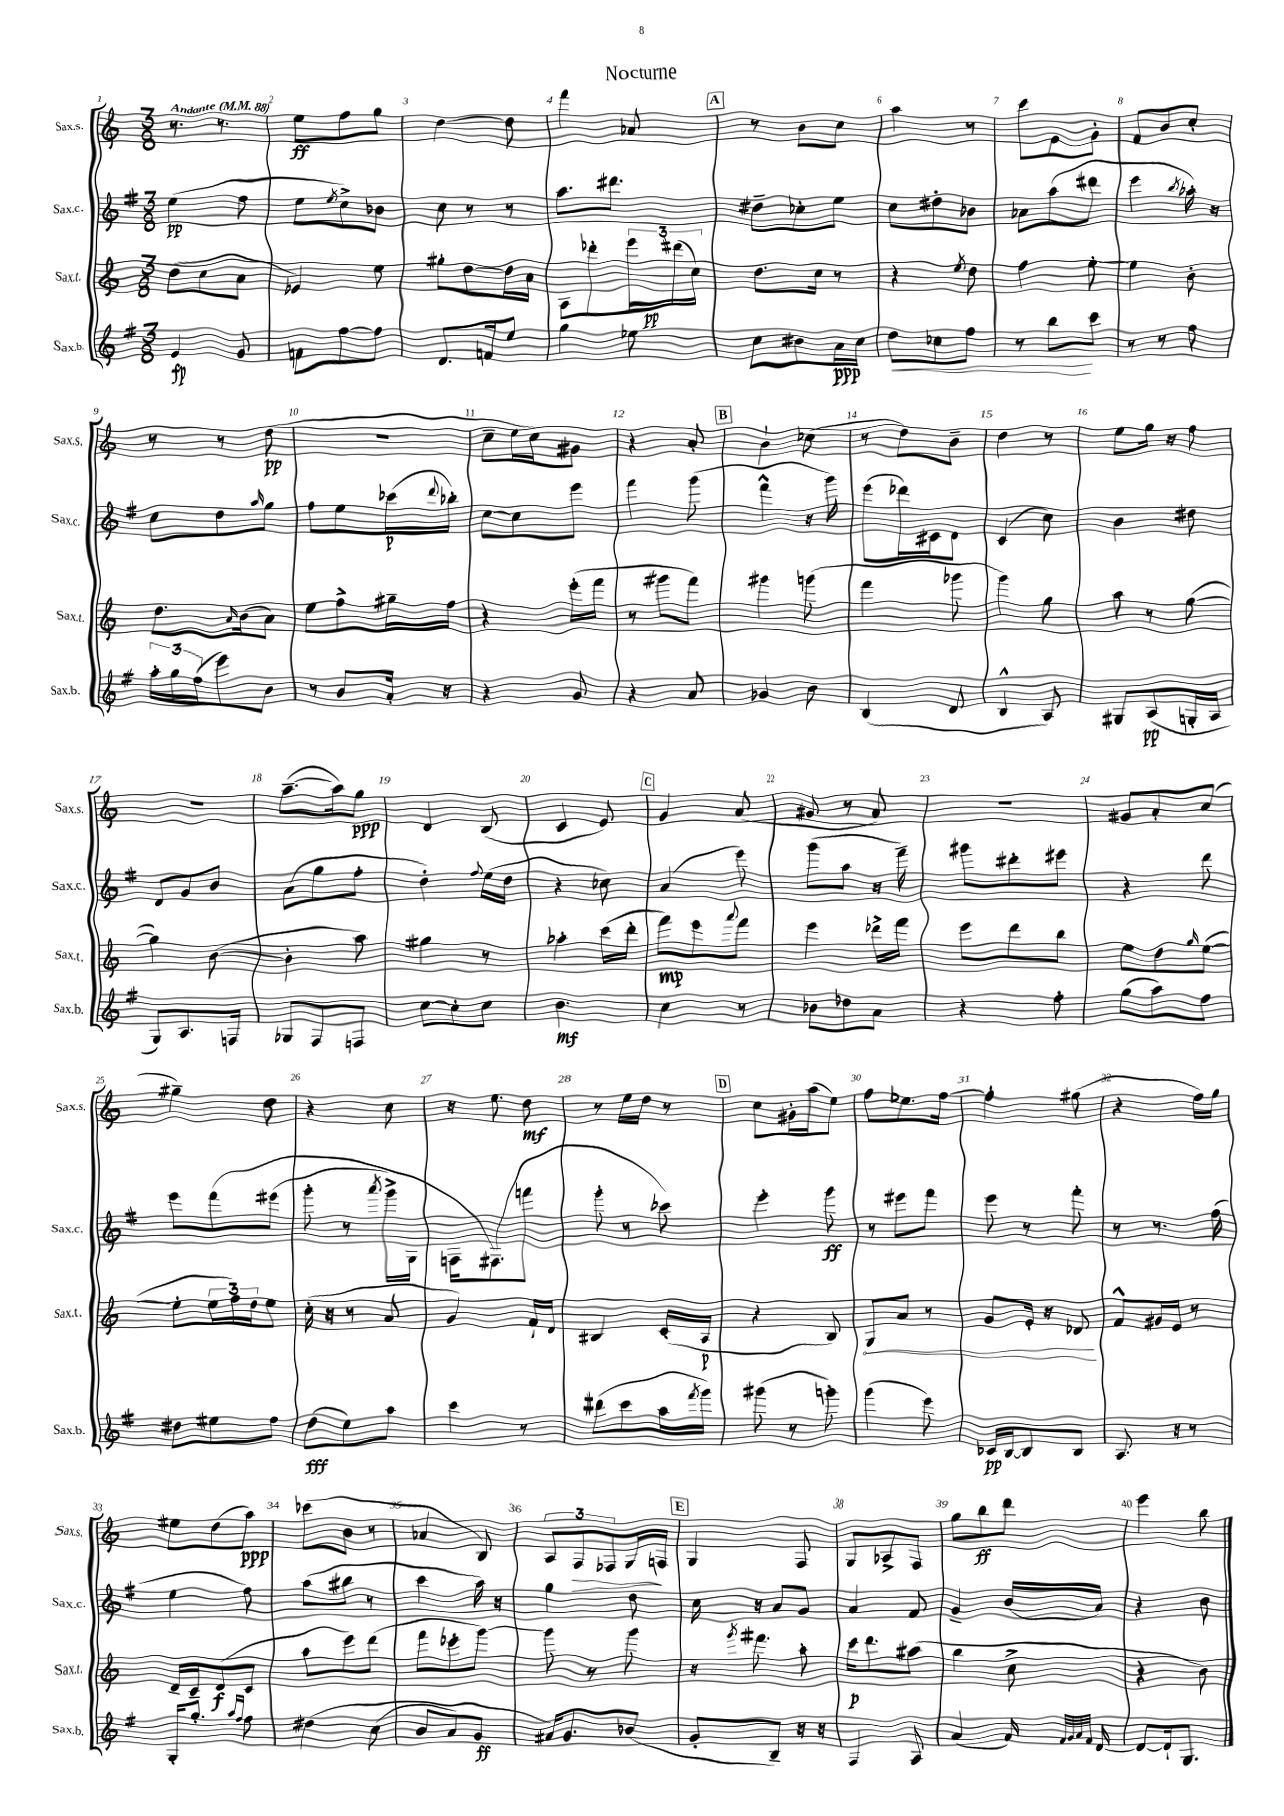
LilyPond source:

\header { title = "Nocturne" }
<<
\new StaffGroup <<
\new Staff = "s0" \with { instrumentName = "Sax.s." shortInstrumentName = "Sax.s." } {
    \clef treble \key c \major \numericTimeSignature \time 3/8 \tempo "Andante" 4 = 88
    r8. r8. |
    e''8\ff f''8 g''8 |
    d''4~ d''8 |
    f'''4 aes'8 |
    \mark \markup { \box "A" } r8 b'8 c''8 |
    a''4 r8 |
    c'''8 e'8 g'8-. |
    f'8 b'8 c''8-. |
    r8 r8 d''8\pp( |
    R4. |
    c''8-- e''16 c''16) gis'8 |
    r4 a'8-. |
    \mark \markup { \box "B" } b'4-! ces''8( |
    r8 d''8) b'8-- |
    d''4 r8 |
    e''8 g''16 r16 f''8 |
    R4. |
    a''8.~--( a''16) g''8\ppp |
    d'4 b8( |
    c'4 e'8) |
    \mark \markup { \box "C" } g'4 a'8( |
    gis'8 r8 a'8) |
    R4. |
    gis'8 a'8-. c''8( |
    gis''4--) d''8 |
    r4 c''8 |
    r16 e''8. d''8\mf |
    r8 e''16 d''16 r8 |
    \mark \markup { \box "D" } c''8 gis'16-. a''16( e''8) |
    f''8 ees''8. f''16~ |
    f''4-. gis''8( |
    r4 f''16) g''16 |
    eis''8 d''8( a''8\ppp) |
    ces'''8( b'8 r8 |
    aes'4 b8) |
    \tuplet 3/2 { a8 f8\> fes8 } g16\! f16 |
    \mark \markup { \box "E" } g4 f8 |
    g8 aes8-> f8 |
    g''8 b''8\ff d'''8 |
    e'''4 b''8 \bar "|." |
}
\new Staff = "s1" \with { instrumentName = "Sax.c." shortInstrumentName = "Sax.c." } {
    \clef treble \key g \major \numericTimeSignature \time 3/8
    e''4\pp( fis''8 |
    e''8 \acciaccatura { e''8 } c''8->) bes'8 |
    c''8 r8 r8 |
    a''8. dis'''8. |
    \mark \markup { \box "A" } dis''8-- ces''8-. e''8 |
    c''8 dis''8-. bes'8 |
    aes'8 a''8( dis'''8 |
    e'''4 \acciaccatura { b''8 } aes''16-.) r16 |
    c''8 d''8 \grace { a''16 } g''8 |
    fis''8 e''8 ces'''16\p( \appoggiatura { d'''8 } bes''16-.) |
    c''8~ c''8 e'''8 |
    fis'''4 g'''8( |
    \mark \markup { \box "B" } fis'''4-^ r16 g'''16) |
    e'''8( des'''16) cis'16 d'8 |
    c'4( c''8) |
    b'4 dis''8 |
    d'8 g'8 b'8 |
    a'8( g''8 fis''8-. |
    d''4-.) \appoggiatura { fis''8 } e''16( d''16 |
    r4 ces''8) |
    \mark \markup { \box "C" } a'4( e'''8) |
    g'''8( a''8 r16 fis'''16--) |
    gis'''8 dis'''8-. eis'''8 |
    r4 d'''8 |
    e'''8 fis'''8\( eis'''8( |
    g'''8-. r8 \acciaccatura { a'''8 } g'''16->) g16 |
    f16 fis8.(\) f'''8 |
    g'''8-. r8 ces'''8) |
    \mark \markup { \box "D" } e'''4-. g'''8\ff |
    r8 eis'''8 fis'''8 |
    e'''8 r8 fis'''8-. |
    r8 r8. fis''16( |
    e''4 fis''8) |
    a''8( bis''8 r8 |
    c'''4 a''16) r16 |
    g''4 d''8 |
    \mark \markup { \box "E" } c''16 r16 a'8 g'8 |
    a'4 fis'8 |
    g'4-- b'16( a'16) |
    r4 b'8 \bar "|." |
}
\new Staff = "s2" \with { instrumentName = "Sax.t." shortInstrumentName = "Sax.t." } {
    \clef treble \key c \major \numericTimeSignature \time 3/8
    d''8( c''8 a'8 |
    ees'4) e''8 |
    gis''8-. d''8~ d''16 a'16 |
    a8 des'''8-. \tuplet 3/2 { e'''16 dis'''16\pp( c''16) } |
    \mark \markup { \box "A" } d''8. c''16 r8 |
    r4 \acciaccatura { e''8 } d''8 |
    f''4 e''8~-. |
    e''4 b'8-. |
    d''8. \grace { a'16 } b'16( a'8) |
    e''8 f''8-> gis''16-- f''16 |
    r4 e'''16-.( f'''16 |
    r8 gis'''8 f'''8) |
    \mark \markup { \box "B" } gis'''4 g'''8( |
    f'''4 ges'''8 |
    g'''4) g''8 |
    a''8 r8 g''8~( |
    g''4) b'8~( |
    b'4-. a''8) |
    gis''4 r8 |
    aes''4-. c'''16( d'''16-. |
    \mark \markup { \box "C" } f'''8\mp) e'''8 \appoggiatura { a'''8 } f'''8 |
    e'''4 des'''16-> f'''16 |
    e'''8 d'''8 b''8 |
    e''8 d''8 \grace { g''16 } e''8~( |
    e''8-. \tuplet 3/2 { e''16 f''16) d''16 } e''8 |
    c''16-.( r16 r8 a'8 |
    g'4) f'16-! d'16 |
    bis4 c'16-.( a16\p |
    \mark \markup { \box "D" } r4 b8) |
    \once \override Hairpin.circled-tip = ##t g8\< a'8 r8 |
    g'8 e'16-. r16 des'8\! |
    f'8-^ gis'16 e'16 r8 |
    d'16-- c'16-- d'8\f( c'8 |
    a''8 e'''8) d'''8( |
    f'''8 ees'''8-. g'''8~) |
    g'''8 r8 g'''8 |
    \mark \markup { \box "E" } r16 \acciaccatura { g'''8 } fis'''8. a''8-. |
    c'''16\p d'''8. ais''8( |
    b''4 c''8-> |
    r4 b'8) \bar "|." |
}
\new Staff = "s3" \with { instrumentName = "Sax.b." shortInstrumentName = "Sax.b." } {
    \clef treble \key g \major \numericTimeSignature \time 3/8
    e'4\fp g'8 |
    f'8 fis''8~ fis''8 |
    d'8. f'16 e''8 |
    g''4 ees''8 |
    \mark \markup { \box "A" } c''8 bis'8 a'16\ppp c''16 |
    d''8\< ces''8 fis''8 |
    r8 b''8\! c'''8 |
    r8 r8 fis''8 |
    \tuplet 3/2 { a''16-. g''16 fis''16( } e'''8) b'8 |
    r8 b'8 a'16-. r16 |
    r4 g'8 |
    r4 a'8 |
    \mark \markup { \box "B" } ges'4 b'8 |
    b4( d'8 |
    b4-^ a8) |
    gis8 a8\pp( g16-. a16 |
    g8) a8. f16 |
    ges8 fis8 f8 |
    c''8~ c''8-. c''8 |
    b'4.\mf |
    \mark \markup { \box "C" } c''4 r8 |
    bes'8 des''8 a'8 |
    r4 fis''8-. |
    g''8( a''8) fis''8 |
    dis''8 eis''8 fis''8 |
    d''8\fff( e''8) a''8 |
    c'''4 r8 |
    dis'''8( c'''8 a''16 \acciaccatura { fis'''8 } g'''16) |
    \mark \markup { \box "D" } gis'''8( r8 g'''8-.) |
    g'''4( e'''8) |
    ces'16\pp b16~ b8 b8 |
    a8. r16 r8 |
    g16-. g''8.-. \grace { a''16 fis''16 } fis''8 |
    dis''4\( c''8( |
    b'8 a'8) g'8\ff |
    ais'16\) g'8. bes'8( |
    \mark \markup { \box "E" } g'8-. b8--) r16 r16 |
    fis4 a8 |
    a'4( fis'16) \grace { fis'32 g'32 a'32 fis'32 } d'16~ |
    d'8~ d'16-! g8. \bar "|." |
}
>>
>>
\layout { \context { \Score \override BarNumber.break-visibility = ##(#f #t #t) barNumberVisibility = #all-bar-numbers-visible } }
